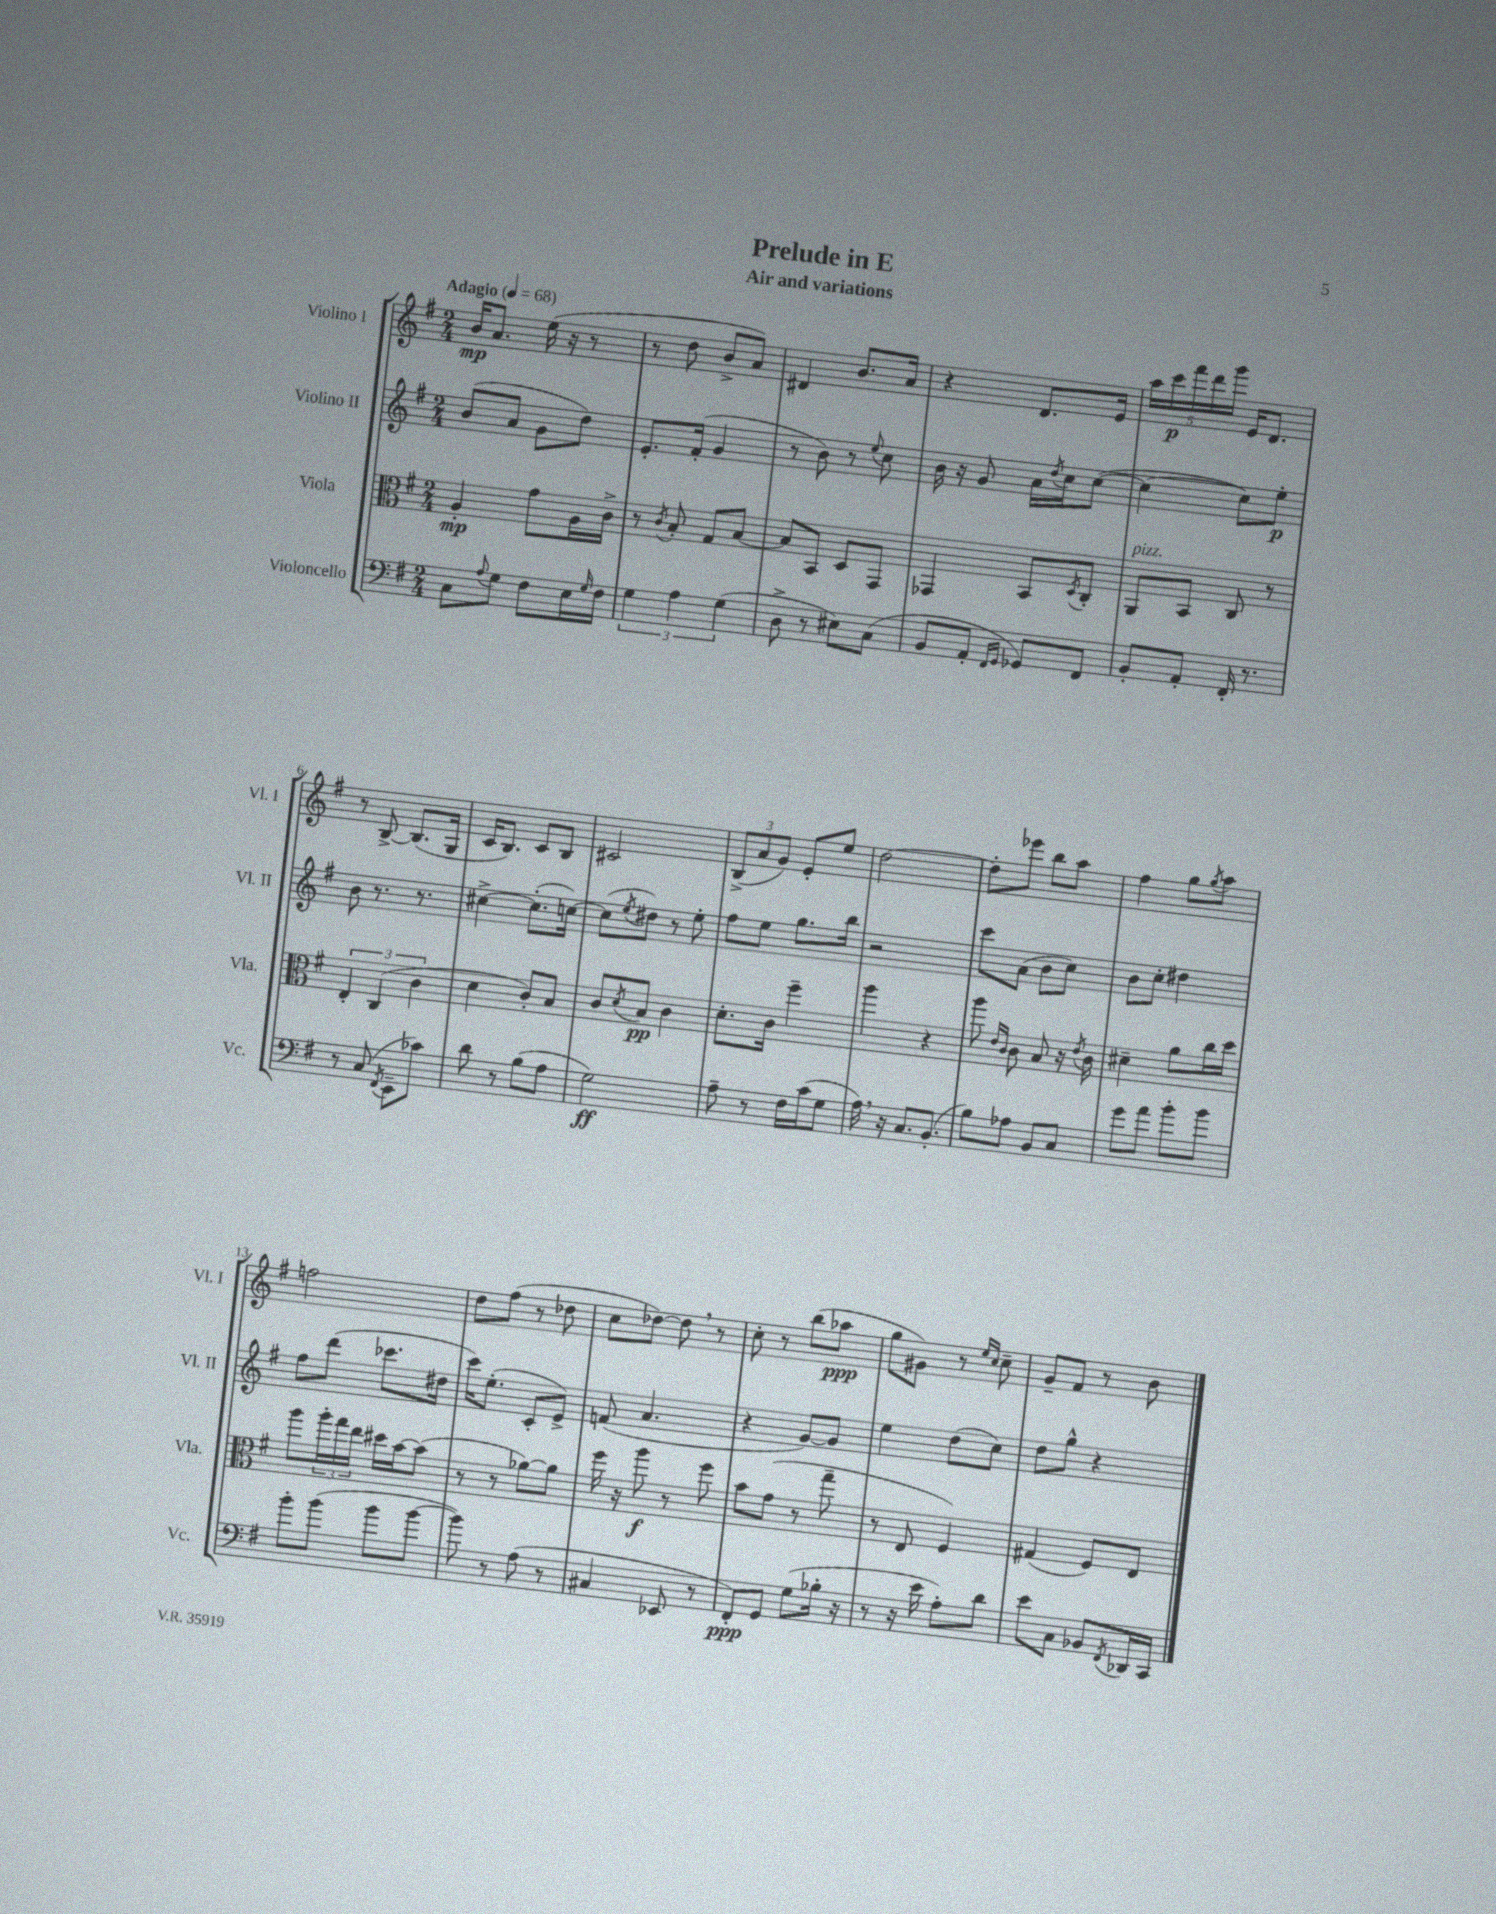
\header { title = "Prelude in E" subtitle = "Air and variations" }
<<
\new StaffGroup <<
\new Staff = "s0" \with { instrumentName = "Violino I" shortInstrumentName = "Vl. I" } {
    \clef treble \key g \major \numericTimeSignature \time 2/4 \tempo "Adagio" 4 = 68
    b'16\mp a'8. e''16( r16 r8 |
    r8 d''8 b'8-> a'8) |
    dis'4 b'8. a'16 |
    r4 d'8. e'16 |
    \tuplet 5/4 { a''16 c'''16\p fis'''16 d'''16 g'''16 } e'16 d'8. |
    r8 b8~-> b8.( g16 |
    c'16 b8.) c'8 b8 |
    cis'2 |
    \tuplet 3/2 { b8->( a'8 g'8) } e'8-. e''8 |
    d''2~ |
    d''8-. ees'''8 b''8 a''8 |
    fis''4 g''8 \acciaccatura { g''8 } a''8 |
    f''2 |
    d''8 fis''8( r8 des''8 |
    c''8 des''8~) des''8 \breathe r8 |
    c''8-. r8 b''8( aes''8\ppp |
    g''8 gis'8) r8 \grace { e''16 c''16 } c''8-- |
    g'8-- fis'8 r8 b'8 \bar "|." |
}
\new Staff = "s1" \with { instrumentName = "Violino II" shortInstrumentName = "Vl. II" } {
    \clef treble \key g \major \numericTimeSignature \time 2/4
    b'8( a'8 g'8 d''8) |
    e'8.-. fis'16-.( g'4 |
    r8 b'8) r8 \appoggiatura { e''8 } c''8 |
    b'16 r16 g'8 a'16 \acciaccatura { d''8 } c''16 c''8~( |
    c''4~ c''8) e''8-.\p |
    b'8 r8. r8. |
    cis''4~-> cis''8.-.( c''16~) |
    c''8( \acciaccatura { e''8 } dis''8) r8 e''8-. |
    fis''8 e''8 g''8. b''16 |
    r2 |
    c'''8 a'8( b'8 c''8) |
    b'8 c''8-. dis''4 |
    fis''8 d'''8( ces'''8. dis''16 |
    c'''16) e''8.-.( c'8-. e'8->) |
    f'8( a'4. |
    r4 g'8~) g'8 |
    e''4 d''8( c''8) |
    d''8 g''8-^ r4 \bar "|." |
}
\new Staff = "s2" \with { instrumentName = "Viola" shortInstrumentName = "Vla." } {
    \clef alto \key g \major \numericTimeSignature \time 2/4
    a4-.\mp g'8 a16 c'16-> |
    r8 \acciaccatura { c'8 } b8-. g8 b8~ |
    b8 b,8 d8 g,8 |
    ges,4 b,8 \acciaccatura { d8 } c8-. |
    a,8^\markup { \italic "pizz." } b,8 c8 r8 |
    \tuplet 3/2 { e4-. c4( c'4 } |
    d'4 c'8-.) b8 |
    c'8 \acciaccatura { d'8 } b8\pp c'4 |
    d'8.-. c'16 fis''4-- |
    a''4 r4 |
    a''8 \grace { e'16 c'16 } c'8 b8 r16 \acciaccatura { e'8 } c'16 |
    dis'4-- a'8 c''16 d''16 |
    a''8 \tuplet 3/2 { a''16-. g''16 e''16 } dis''16 b'16~ b'8( |
    r8 r8 aes'8~) aes'8 |
    fis''16 r16 a''8\f r8 fis''8 |
    b'8 g'8( r8 g''8-- |
    r8 e8 fis4) |
    gis4( fis8) e8 \bar "|." |
}
\new Staff = "s3" \with { instrumentName = "Violoncello" shortInstrumentName = "Vc." } {
    \clef bass \key g \major \numericTimeSignature \time 2/4
    c8 \appoggiatura { a8 } g8 fis8 e16 \grace { g16 } fis16 |
    \tuplet 3/2 { g4 a4 g4( } |
    d8-> r8 eis8) c8( |
    b,8 a,8-. \grace { fis,16 g,16 } ges,8) fis,8 |
    b,8-. a,8-. fis,16-. r8. |
    r8 c8( \acciaccatura { fis,8 } e,8-- ces'8) |
    d'8 r8 b8( a8 |
    g2\ff) |
    a8-- r8 fis16 c'16( g8 |
    a16) \breathe r16 c8. b,8.-.( |
    b8) aes8 b,8 c8 |
    g'8 a'8 b'8-. b'8 |
    b'8-. b'8( b'8 b'8~ |
    b'8) r8 a8( r8 |
    cis4 ees,8 r8 |
    fis,8-.\ppp) g,8 g8( bes16-. r16 |
    r8 r16 e'16 a8-.) d'8 |
    e'8 c8 bes,8 \acciaccatura { fis,8 } des,16 c,16 \bar "|." |
}
>>
>>
